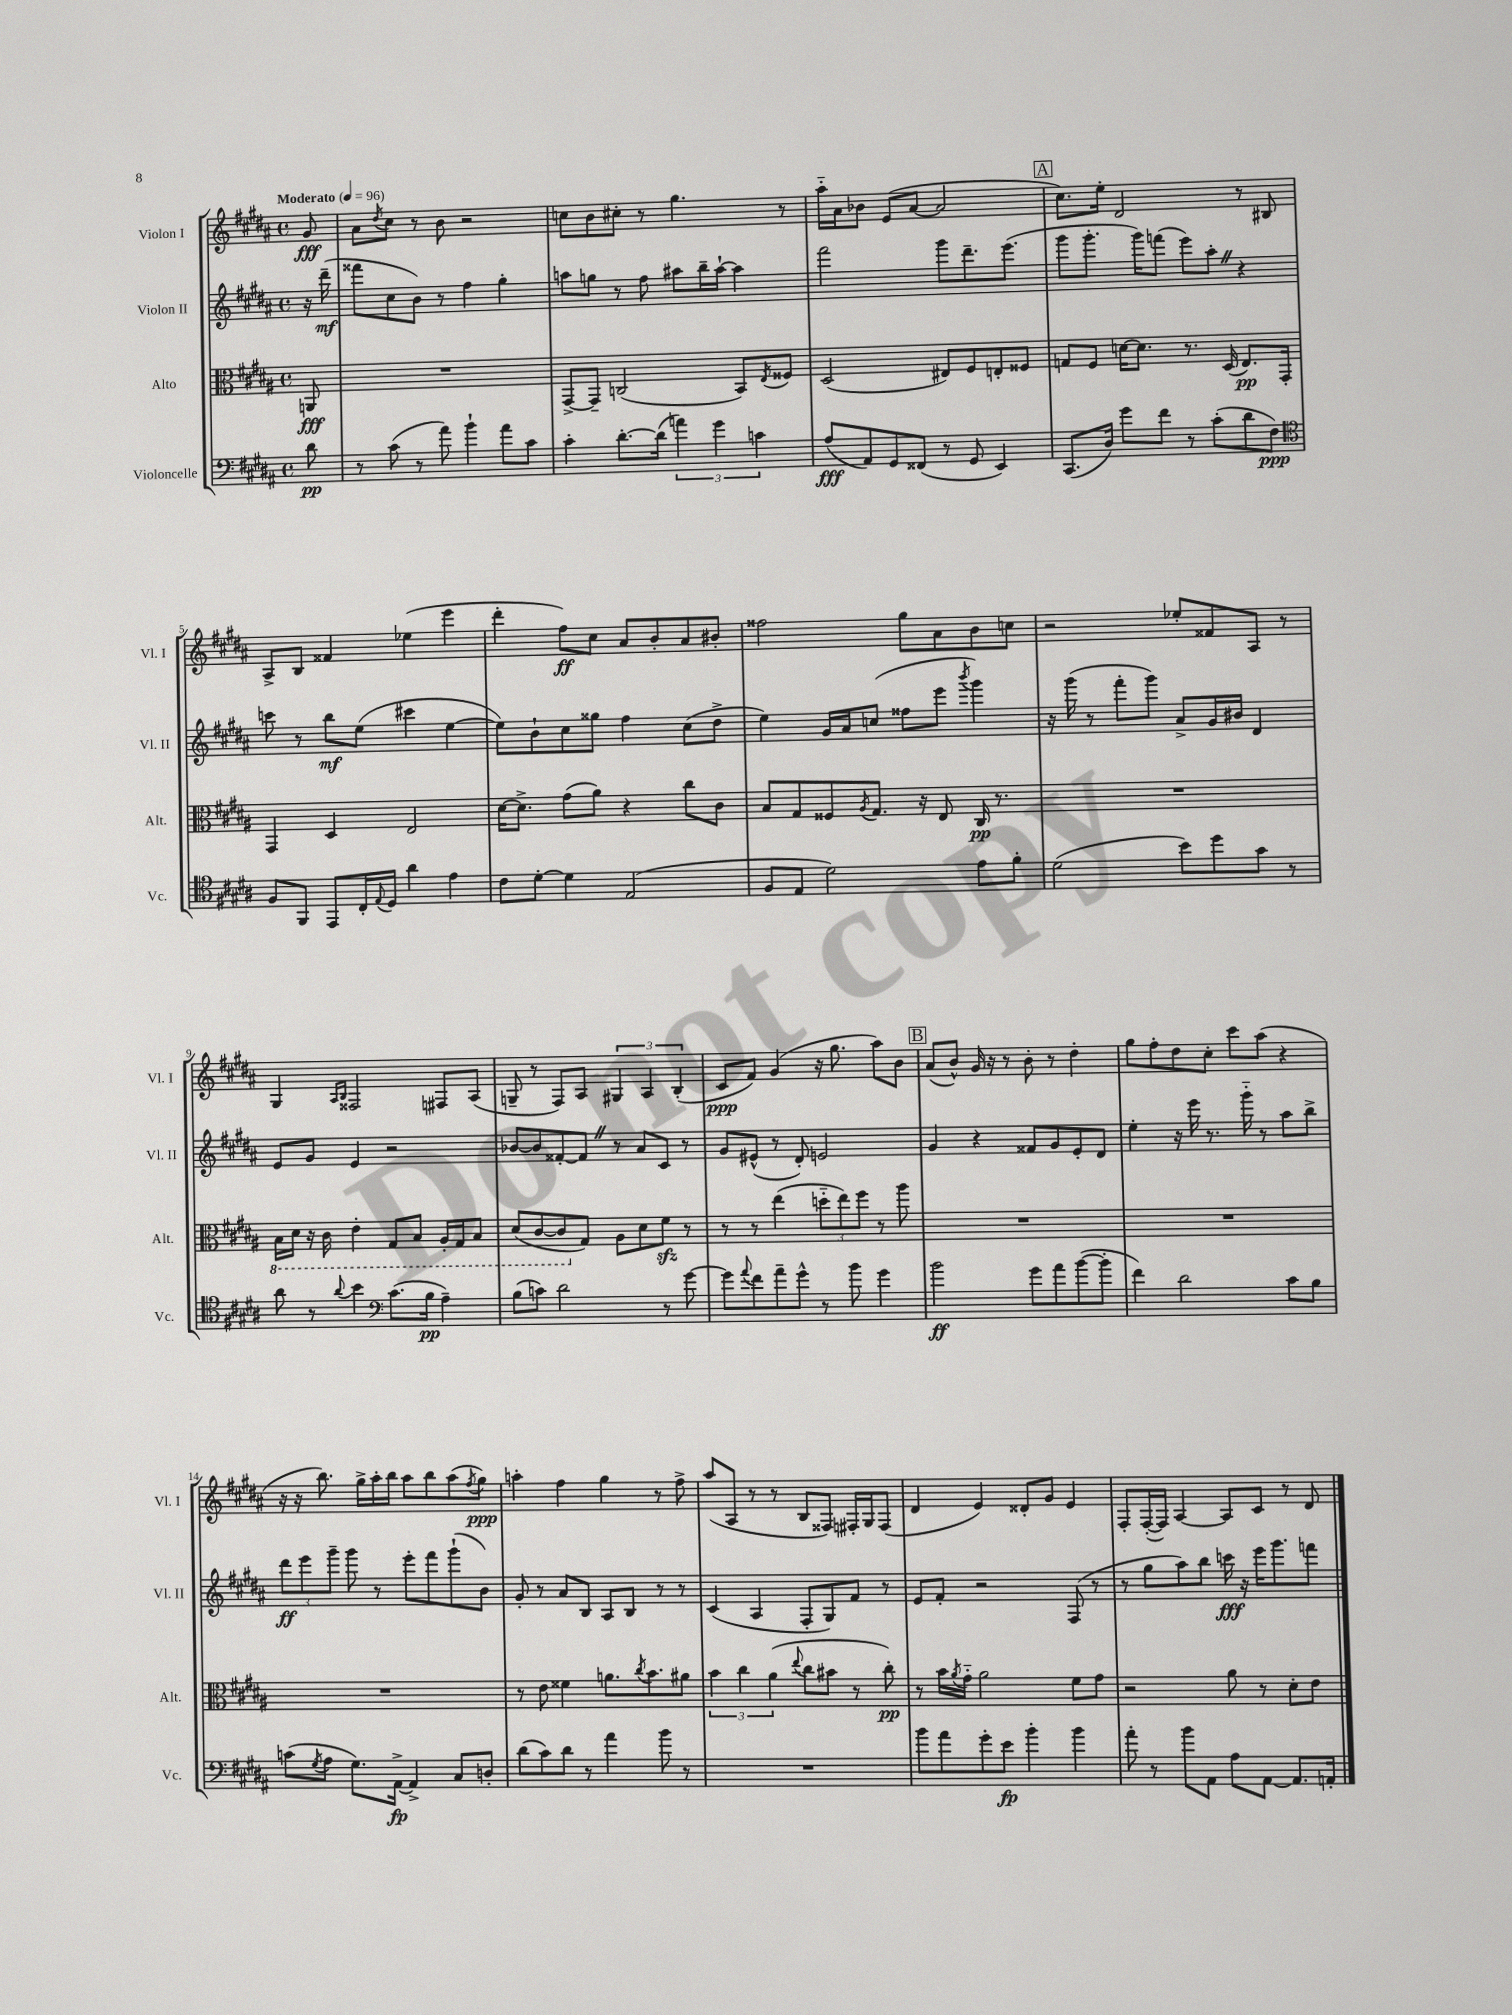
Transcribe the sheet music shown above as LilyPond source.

<<
\new StaffGroup <<
\new Staff = "s0" \with { instrumentName = "Violon I" shortInstrumentName = "Vl. I" } {
    \clef treble \key b \major \defaultTimeSignature \time 4/4 \partial 8 \tempo "Moderato" 4 = 96
    gis'8\fff |
    ais'8 \acciaccatura { dis''8 } cis''8 r8 b'8 r2 |
    c''8 b'8 cis''8-. r8 gis''4. r8 |
    ais''16-_ ais'16 bes'8 e'8( ais'8~ ais'2 |
    \mark \markup { \box "A" } cis''8.) e''16-. dis'2 r8 bis8 |
    ais8-> b8 fisis'4 ees''4( e'''4 |
    dis'''4-. fis''8\ff) cis''8 ais'8 b'8-. ais'8 bis'8-. |
    fisis''2 gis''8 ais'8 b'8 c''8 |
    r2 ees''8-. fisis'8 ais8 r8 |
    gis4 \grace { ais16 b16 } fisis2 fis8 ais8( |
    g8-- r8 fis8) ais8 \tuplet 3/2 { gis4 ais4 b4-.( } |
    cis'8\ppp fis'8) gis'4( r16 gis''8. ais''8) b'8 |
    \mark \markup { \box "B" } ais'8( b'8-^) gis'16 r16 r8 b'8-. r8 dis''4-. |
    gis''8 fis''8-. dis''8 cis''8-. cis'''8 ais''8( r4 |
    r16 r16 b''8.) gis''16-> ais''16-. b''16 ais''8 b''8 ais''8( \acciaccatura { fis''8 } gis''8\ppp) |
    a''4-. fis''4 gis''4 r8 fis''8-> |
    ais''8( ais8 r8 r8 b8 fisis8) fis16-. gis16 fis8( |
    dis'4 e'4) disis'8-. gis'8 e'4 |
    fis8-. fis16~-.( fis16) ais4~ ais8 cis'8 r8 dis'8 \bar "|." |
}
\new Staff = "s1" \with { instrumentName = "Violon II" shortInstrumentName = "Vl. II" } {
    \clef treble \key b \major \defaultTimeSignature \time 4/4 \partial 8
    r16 dis'''16--\mf( |
    fisis'''8 cis''8 b'8) r8 fis''4 gis''4-. |
    a''8 g''8 r8 fis''8 ais''8 b''16-- ais''16~-! ais''4 |
    fis'''2 gis'''8 dis'''8.-- e'''8.( |
    \mark \markup { \box "A" } gis'''8 gis'''8.-. gis'''16) f'''8( e'''8) ais''8-. \once \override BreathingSign.text = \markup { \musicglyph "scripts.caesura.straight" } \breathe r4 |
    c'''8 r8 b''8\mf e''8( cis'''4 e''4~ |
    e''8) b'8-! cis''8 gisis''8 fis''4 cis''8( dis''8-> |
    e''4) gis'16 ais'16 c''8( fisis''8 e'''8 \acciaccatura { b'''8 } gis'''4) |
    r16 gis'''16( r8 fis'''8-. gis'''8) ais'8-> gis'16 bis'16 dis'4 |
    e'8 gis'8 e'4 r2 |
    bes'8~ bes'8 fisis'8~-. fisis'8 \once \override BreathingSign.text = \markup { \musicglyph "scripts.caesura.straight" } \breathe r8 ais'8 cis'8 r8 |
    gis'8 eis'8-^( r8 dis'8-.) e'2 |
    \mark \markup { \box "B" } gis'4 r4 fisis'8 gis'8 e'8-. dis'8 |
    e''4-. r16 e'''16 r8. gis'''16-_ r8 ais''8 b''8-> |
    \tuplet 3/2 { dis'''8\ff e'''8 gis'''8-- } gis'''8 r8 e'''8-. fis'''8 gis'''8-!( b'8) |
    gis'8-. r8 ais'8 b8 ais8 b8 r8 r8 |
    cis'4( ais4 fis8-. gis8) fis'8 r8 |
    e'8 fis'8-. r2 fis8( r8 |
    r8 gis''8 ais''8) b''8 c'''16\fff r16 e'''16 gis'''8. f'''8 \bar "|." |
}
\new Staff = "s2" \with { instrumentName = "Alto" shortInstrumentName = "Alt." } {
    \clef alto \key b \major \defaultTimeSignature \time 4/4 \partial 8
    a,8\fff |
    R1 |
    gis,8~-> gis,8-- c2( b,8) \acciaccatura { e8 } fisis8 |
    dis2( eis8) fis8 e8-. fisis8 |
    \mark \markup { \box "A" } g8 fis8 d'16~ d'8. r8. dis16( e8.\pp) gis,16-. |
    gis,4 dis4 e2 |
    dis'16~ dis'8.-> gis'8( ais'8) r4 cis''8 cis'8 |
    b8 gis8 fisis8 \acciaccatura { ais8 } gis8. r16 e8 cis16\pp r8. |
    R1 |
    \ottava #-1 b,16 dis16 r16 cis16 e4-. gis,8 b,8 ais,16-. gis,16 b,8 |
    dis8( cis8~ cis8 \ottava #0 gis8) ais8 dis'8 fis'8\sfz r8 |
    r8 r8 e''4( \tuplet 3/2 { d''8-_ e''8) fis''8 } r8 ais''8 |
    \mark \markup { \box "B" } R1 |
    R1 |
    R1 |
    r8 e'8 fisis'4 a'8. \acciaccatura { cis''8 } b'8. ais'8 |
    \tuplet 3/2 { b'4 cis''4 ais'4( } \appoggiatura { e''8 } cis''8 bis'8 r8 cis''8-.\pp) |
    r8 b'16 \acciaccatura { ais'8 } gis'16-_ ais'2 fis'8 gis'8 |
    r2 ais'8 r8 dis'8-. e'8 \bar "|." |
}
\new Staff = "s3" \with { instrumentName = "Violoncelle" shortInstrumentName = "Vc." } {
    \clef bass \key b \major \defaultTimeSignature \time 4/4 \partial 8
    dis'8\pp |
    r8 cis'8( r8 ais'8) b'4-! ais'8 cis'8 |
    cis'4-. dis'8.~-. dis'16( \tuplet 3/2 { a'4) gis'4 c'4 } |
    ais8\fff( ais,8) gis,8 fisis,8( r8 gis,8 e,4) |
    \mark \markup { \box "A" } cis,8.( dis16) gis'8 fis'8 r8 cis'8-.( dis'8 fis8\ppp) |
    \clef tenor fis8 fis,8 e,8 cis16-. \appoggiatura { e8 } dis16 ais'4 e'4 |
    cis'8 dis'8~-. dis'4 e2( |
    fis8 e8 dis'2) e'8 fis'8-. |
    dis'2( b'8) dis''8 gis'8 r8 |
    ais'8 r8 \appoggiatura { ais'8 } b'4 \clef bass cis'8.( b16\pp ais4--) |
    b8( c'8) dis'2 r8 gis'8~ |
    gis'8 \appoggiatura { ais'8 } fis'8 ais'8-- gis'8-^ r8 b'8 gis'4 |
    \mark \markup { \box "B" } b'2\ff gis'8 ais'8 b'8~( b'8-. |
    fis'4) dis'2 cis'8 b8 |
    c'8( \acciaccatura { gis8 } ais8 gis8.) ais,16~->\fp ais,4-> cis8 d8-. |
    dis'8( cis'8) dis'8 r8 ais'4 b'8 r8 |
    R1 |
    b'8 ais'8 gis'8-. e'8\fp b'4-. b'4 |
    ais'8-. r8 b'8 ais,8 ais8 ais,8~ ais,8. a,16-. \bar "|." |
}
>>
>>
